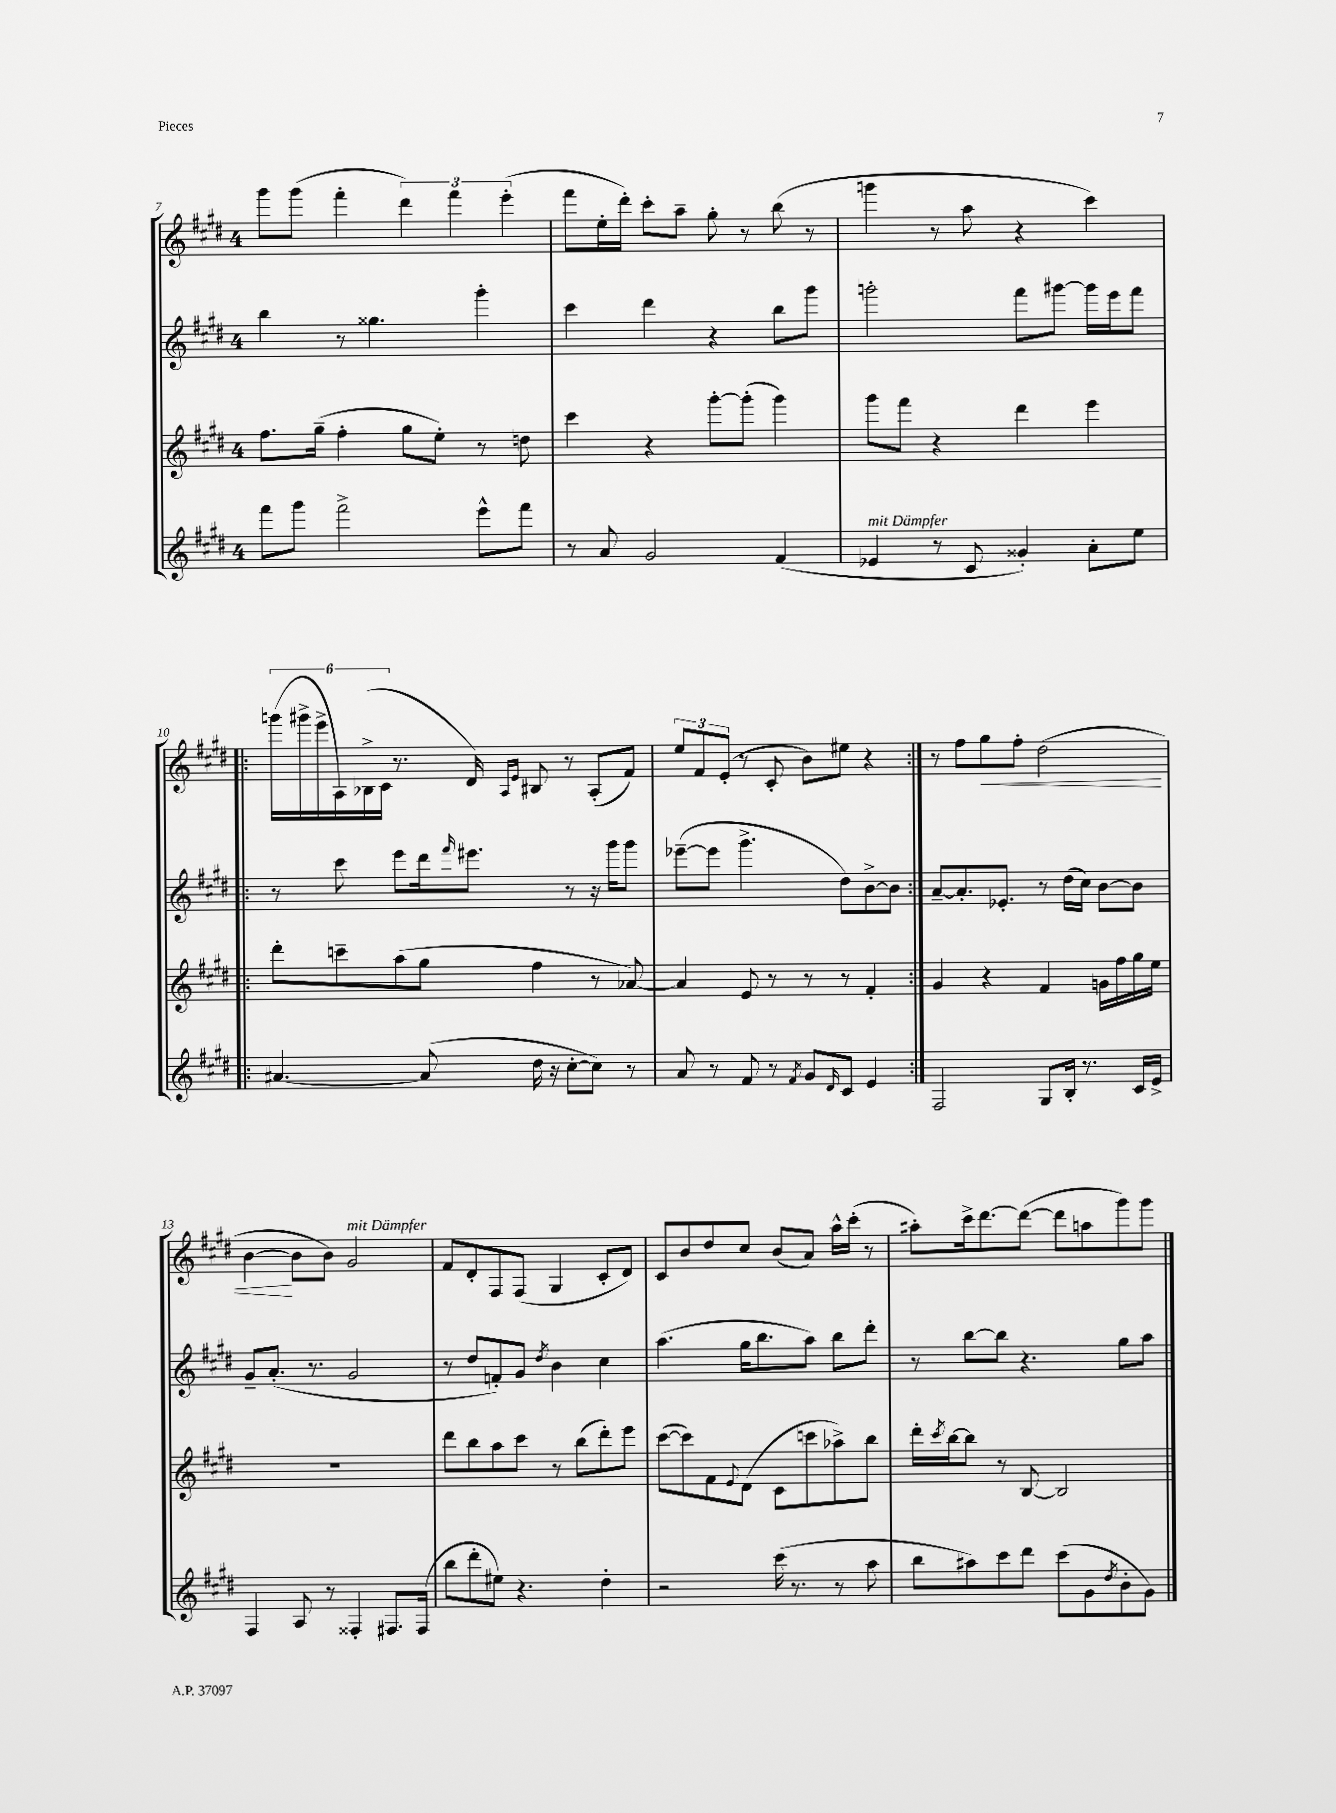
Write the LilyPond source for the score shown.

<<
\new StaffGroup <<
\new Staff = "s0" {
    \clef treble \key e \major \once \override Staff.TimeSignature.style = #'single-digit \time 4/4
    gis'''8 gis'''8( fis'''4-. \tuplet 3/2 { dis'''4) fis'''4 e'''4-.( } |
    fis'''8 e''16-. dis'''16-.) cis'''8-. a''8-- gis''8-. r8 b''8( r8 |
    g'''4 r8 a''8 r4 cis'''4) |
    \repeat volta 2 { \tuplet 6/4 { g'''16( gis'''16-> e'''16-> a16) bes16->( cis'16 } r8. dis'16) \grace { a16 e'16 } bis8 r8 a8-.( fis'8) |
    \tuplet 3/2 { e''8 fis'8 e'8-.( } r8 cis'8-. b'8) eis''8 r4 | }
    r8 fis''8 gis''8\< fis''8-. dis''2( |
    b'4~\! b'8 b'8) gis'2^\markup { \italic "mit Dämpfer" } |
    fis'8 dis'8-. fis8 fis8( gis4 cis'8-. dis'8) |
    cis'8 b'8 dis''8 cis''8 b'8( a'8) a''16-^ cis'''16-.( r8 |
    ais''8-.) cis'''16-> dis'''8.~ dis'''8~( dis'''8 a''8 gis'''8) gis'''8 \bar "|." |
}
\new Staff = "s1" {
    \clef treble \key e \major \once \override Staff.TimeSignature.style = #'single-digit \time 4/4
    b''4 r8 gisis''4. gis'''4-. |
    cis'''4 dis'''4 r4 b''8 gis'''8 |
    g'''2-. fis'''8 gis'''8~ gis'''16 e'''16 fis'''8 |
    \repeat volta 2 { r8 cis'''8 e'''8 dis'''16 \grace { fis'''16 } eis'''8. r8 r16 gis'''16 gis'''8 |
    ees'''8~--( ees'''8 gis'''4.-> dis''8) b'8~-> b'8 | }
    a'8~-- a'8.-. ees'8.-. r8 dis''16( cis''16) b'8~ b'8 |
    gis'8-- a'8.-.( r8. gis'2 |
    r8 dis''8 f'8-.) gis'8 \acciaccatura { dis''8 } b'4 cis''4 |
    a''4.( gis''16 b''8. a''8) b''8 dis'''8-. |
    r8 b''8~ b''8 r4. gis''8 a''8 \bar "|." |
}
\new Staff = "s2" {
    \clef treble \key e \major \once \override Staff.TimeSignature.style = #'single-digit \time 4/4
    fis''8. gis''16--( fis''4-. gis''8 e''8-.) r8 d''8 |
    cis'''4 r4 gis'''8~-. gis'''8-.( gis'''4) |
    gis'''8 fis'''8 r4 dis'''4 e'''4 |
    \repeat volta 2 { dis'''8-. c'''8-- a''8( gis''8 fis''4 r8 aes'8~) |
    aes'4 e'8 r8 r8 r8 fis'4-. | }
    gis'4 r4 fis'4 g'16 fis''16 gis''16 e''16 |
    R1 |
    dis'''8 b''8 a''8 cis'''8 r8 b''8( dis'''8-.) e'''8 |
    cis'''8~( cis'''8) fis'8 \appoggiatura { e'8 } dis'8( cis'8 c'''8 aes''8->) b''8 |
    dis'''16-. \acciaccatura { cis'''8 } b''16~ b''8 r8 b8~ b2 \bar "|." |
}
\new Staff = "s3" {
    \clef treble \key e \major \once \override Staff.TimeSignature.style = #'single-digit \time 4/4
    fis'''8 gis'''8 fis'''2-> e'''8-^ fis'''8 |
    r8 a'8 gis'2 fis'4( |
    ees'4^\markup { \italic "mit Dämpfer" } r8 cis'8 gisis'4-.) a'8-. e''8 |
    \repeat volta 2 { ais'4.~ ais'8( dis''16 r16 cis''8~-. cis''8) r8 |
    a'8 r8 fis'8 r8 \acciaccatura { fis'8 } gis'8 \grace { dis'16 } cis'8 e'4 | }
    fis2 gis8 b16-. r8. cis'16 e'16-> |
    fis4 a8 r8 fisis4-. fis8. fis16( |
    b''8 dis'''8-. eis''8) r4. dis''4-. |
    r2 cis'''16( r8. r8 a''8 |
    b''8 ais''8) cis'''8 dis'''8 cis'''8( gis'8 \acciaccatura { dis''8 } b'8-. gis'8) \bar "|." |
}
>>
>>
\layout { \context { \Score currentBarNumber = #7 } }
